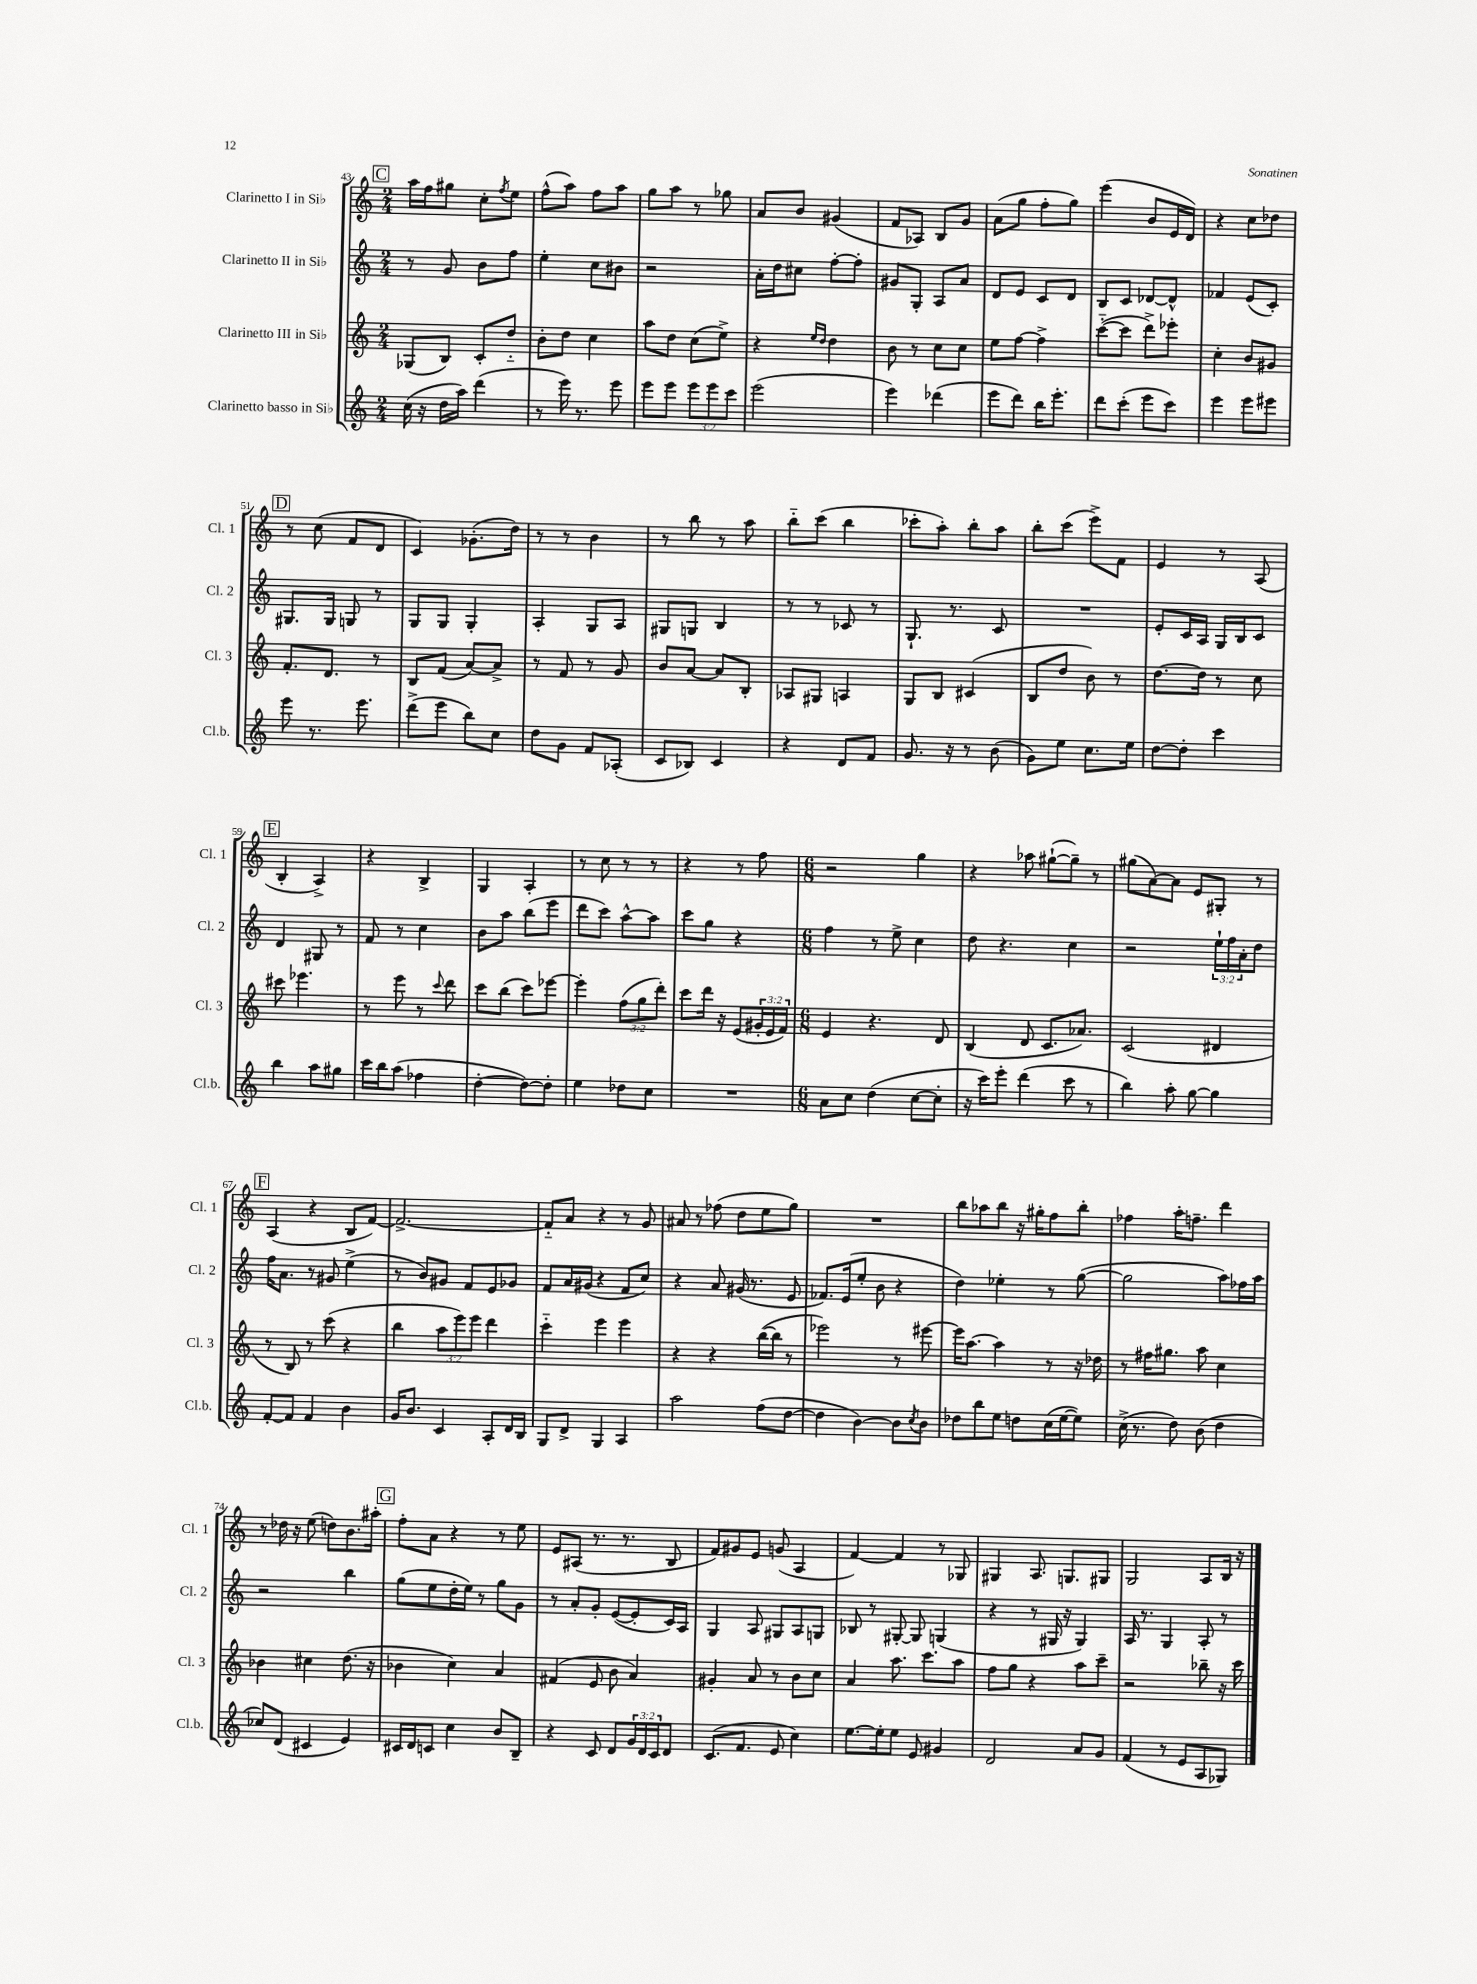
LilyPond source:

<<
\new StaffGroup <<
\new Staff = "s0" \with { instrumentName = "Clarinetto I in Sib" shortInstrumentName = "Cl. 1" } {
    \clef treble \key c \major \numericTimeSignature \time 2/4
    \mark \markup { \box "C" } a''16 f''16 gis''8 c''8-. \acciaccatura { f''8 } e''8 |
    f''8-^( a''8) f''8 a''8 |
    g''8 a''8 r8 ges''8 |
    a'8 b'8 gis'4( |
    f'8 aes8) b8 g'8 |
    a'8( g''8 f''8-. g''8) |
    e'''4( b'8 e'16 d'16) |
    r4 c''8 des''8 |
    \mark \markup { \box "D" } r8 c''8( f'8 d'8 |
    c'4) ges'8.-.( d''16) |
    r8 r8 b'4 |
    r8 b''8 r8 a''8 |
    b''8-_ c'''8( b''4 |
    ces'''8-. a''8-.) b''8-. a''8 |
    b''8-. c'''8( e'''8->) f'8 |
    e'4 r8 a8( |
    \mark \markup { \box "E" } b4-. a4->) |
    r4 b4-> |
    g4 a4-. |
    r8 c''8 r8 r8 |
    r4 r8 f''8 |
    \numericTimeSignature \time 6/8 r2 g''4 |
    r4 aes''8 gis''8~-!( gis''8--) r8 |
    gis''8( a'8~) a'8 e'8 gis8-. r8 |
    \mark \markup { \box "F" } a4( r4 b8 f'8~) |
    f'2.~-> |
    f'8-_ a'8 r4 r8 g'8 |
    ais'8 r8 fes''8( d''8 e''8 g''8) |
    R2. |
    b''8 aes''8 b''8 r16 gis''16-. f''8 b''8-. |
    fes''4 a''16-. f''8.-- d'''4 |
    r8 des''16 r16 e''8( d''8) b'8. ais''16-. |
    \mark \markup { \box "G" } f''8-. a'8 r4 r8 e''8 |
    e'8 ais8( r8. r8. b8 |
    f'8) gis'8 e'8 g'8( a4 |
    f'4~) f'4 r8 ges8 |
    gis4 a8. g8. gis8 |
    g2 a8 b16 r16 \bar "|." |
}
\new Staff = "s1" \with { instrumentName = "Clarinetto II in Sib" shortInstrumentName = "Cl. 2" } {
    \clef treble \key c \major \numericTimeSignature \time 2/4 \override Staff.TupletNumber.text = #tuplet-number::calc-fraction-text
    \mark \markup { \box "C" } r8 g'8 b'8 f''8 |
    e''4-. c''8 bis'8 |
    r2 |
    a'16-. d''16 cis''8 f''8~-. f''8-. |
    gis'8 g8-. a8 a'8 |
    d'8 e'8 c'8 d'8 |
    b8 c'8 des'8~ des'8-^ |
    fes'4 e'8( c'8-.) |
    \mark \markup { \box "D" } gis8. gis16 g8 r8 |
    g8 g8 g4-. |
    a4-. g8 a8 |
    gis8 g8 b4 |
    r8 r8 ces'8 r8 |
    g8.-! r8. c'8 |
    R2 |
    e'8-. c'16 a16 g16 b16 c'8 |
    \mark \markup { \box "E" } d'4 gis8 r8 |
    f'8 r8 c''4 |
    b'8 a''8 b''8( e'''8 |
    d'''8 c'''8) a''8~-^ a''8 |
    c'''8 g''8 r4 |
    \numericTimeSignature \time 6/8 f''4 r8 e''8-> c''4 |
    d''8 r4. c''4 |
    r2 \tuplet 3/2 { e''16-! f''16 a'16-. } d''8 |
    \mark \markup { \box "F" } f''16 a'8. r8 gis'8 e''4->( |
    r8 b'8) gis'8 f'8 e'8 ges'8 |
    f'8 a'16 gis'16( r4 f'8 c''8) |
    r4 a'8 gis'16( r8. e'8 |
    fes'8.) e'16( e''8-. b'8 r4 |
    d''4) ees''4-. r8 g''8~( |
    g''2 a''8) fes''16 a''16 |
    r2 b''4 |
    \mark \markup { \box "G" } g''8( e''8 d''16-. e''16) r8 g''8 g'8 |
    r8 a'8-. g'8-. e'8~( e'8-. c'16) a16 |
    g4 a8 gis8 a8 g8 |
    bes8 r8 gis8~-. gis8 g4( |
    r4 r8 gis16 r16 gis4) |
    a16 r8. g4 a8-. r8 \bar "|." |
}
\new Staff = "s2" \with { instrumentName = "Clarinetto III in Sib" shortInstrumentName = "Cl. 3" } {
    \clef treble \key c \major \numericTimeSignature \time 2/4 \override Staff.TupletNumber.text = #tuplet-number::calc-fraction-text
    \mark \markup { \box "C" } ges8( b8) c'8-. d''8-_ |
    b'8-. d''8 c''4 |
    a''8 d''8 c''8( e''8->) |
    r4 \grace { e''16 d''16 } d''4 |
    b'8 r8 c''8 c''8 |
    e''8 f''8~ f''4-> |
    c'''8~-_( c'''8 d'''8->) ees'''8-. |
    c''4-. b'8 gis'8 |
    \mark \markup { \box "D" } f'8.-. d'8. r8 |
    b8 f'8( a'8~) a'8-> |
    r8 f'8 r8 g'8 |
    b'8 a'8~ a'8 b8-. |
    aes8 gis8 a4 |
    g8 b8 cis'4( |
    b8 d''8 b'8) r8 |
    d''8.~ d''16 r8 c''8 |
    \mark \markup { \box "E" } cis'''8 ees'''4. |
    r8 e'''8 r8 \appoggiatura { c'''8 } d'''8 |
    c'''8 b''8( c'''8) ees'''8~ |
    ees'''4-. \tuplet 3/2 { f''8( g''8 d'''8-.) } |
    c'''8 d'''16 r16 e'8( \tuplet 3/2 { gis'16-. e'16 f'16) } |
    \numericTimeSignature \time 6/8 e'4 r4. d'8 |
    b4( d'8 c'8. aes'8.) |
    c'2( dis'4 |
    \mark \markup { \box "F" } r8 b8) r8 c'''8( r4 |
    b''4 \tuplet 3/2 { a''8 e'''8) e'''8 } d'''4 |
    c'''4-_ e'''4 e'''4 |
    r4 r4 b''16~( b''16 r8 |
    ees'''2) r8 eis'''8~ |
    eis'''16 a''8.~ a''4 r8 r16 des''16 |
    r8 fis''16 gis''8. a''8 c''4 |
    bes'4 cis''4 d''8.( r16 |
    \mark \markup { \box "G" } bes'4 c''4) a'4 |
    fis'4( e'8 b'8 a'4) |
    gis'4-. a'8 r8 b'8 c''8 |
    a'4 a''8. c'''8. a''8 |
    f''8 g''8 r4 a''8 c'''8-- |
    r2 bes''8-- r16 c'''16 \bar "|." |
}
\new Staff = "s3" \with { instrumentName = "Clarinetto basso in Sib" shortInstrumentName = "Cl.b." } {
    \clef treble \key c \major \numericTimeSignature \time 2/4 \override Staff.TupletNumber.text = #tuplet-number::calc-fraction-text
    \mark \markup { \box "C" } c''16( r16 d''16 a''16) d'''4( |
    r8 e'''16) r8. e'''8 |
    e'''8 e'''8 \tuplet 3/2 { e'''8 e'''8 c'''8 } |
    e'''2( |
    e'''4) des'''4( |
    e'''8 d'''8) b''16 e'''8.-. |
    d'''8 c'''8-.( e'''8 c'''8) |
    e'''4 e'''8 eis'''8 |
    \mark \markup { \box "D" } e'''8 r8. e'''8. |
    d'''8->( e'''8 b''8) c''8 |
    d''8 g'8 f'8 aes8-.( |
    c'8 bes8) c'4 |
    r4 d'8 f'8 |
    g'8. r16 r8 b'8( |
    g'8) e''8 c''8. e''16 |
    d''8~ d''8-. c'''4 |
    \mark \markup { \box "E" } b''4 a''8 gis''8 |
    c'''16 b''16 a''8( fes''4 |
    d''4~-. d''8~) d''8-. |
    e''4 des''8 c''8 |
    R2 |
    \numericTimeSignature \time 6/8 a'8 c''8 d''4( c''8~ c''8-. |
    r16 c'''16) e'''8-. d'''4( c'''8 r8 |
    b''4) a''8-. g''8~ g''4 |
    \mark \markup { \box "F" } f'8~-. f'8 f'4 b'4 |
    g'16 b'8. c'4 a8-. d'16 b16 |
    g8 d'8-> g4 a4 |
    a''2 f''8( d''8~ |
    d''4 b'4~) b'8 \acciaccatura { c''8 } b'8 |
    des''8 b''8 e''8 d''8 c''16( e''16~ e''8) |
    c''16->( r8. d''8) b'8( d''4 |
    ces''8) d'8( cis'4 e'4) |
    \mark \markup { \box "G" } cis'16 d'16 c'8 c''4 b'8 b8-- |
    r4 c'8 d'8 \tuplet 3/2 { g'16 d'16 c'16 } d'8 |
    c'8.( f'8. e'8 c''4) |
    e''8.~ e''16-. e''8 e'8 gis'4 |
    d'2 a'8 g'8 |
    f'4( r8 e'8 a8 ges8) \bar "|." |
}
>>
>>
\layout { \context { \Score currentBarNumber = #43 } }
